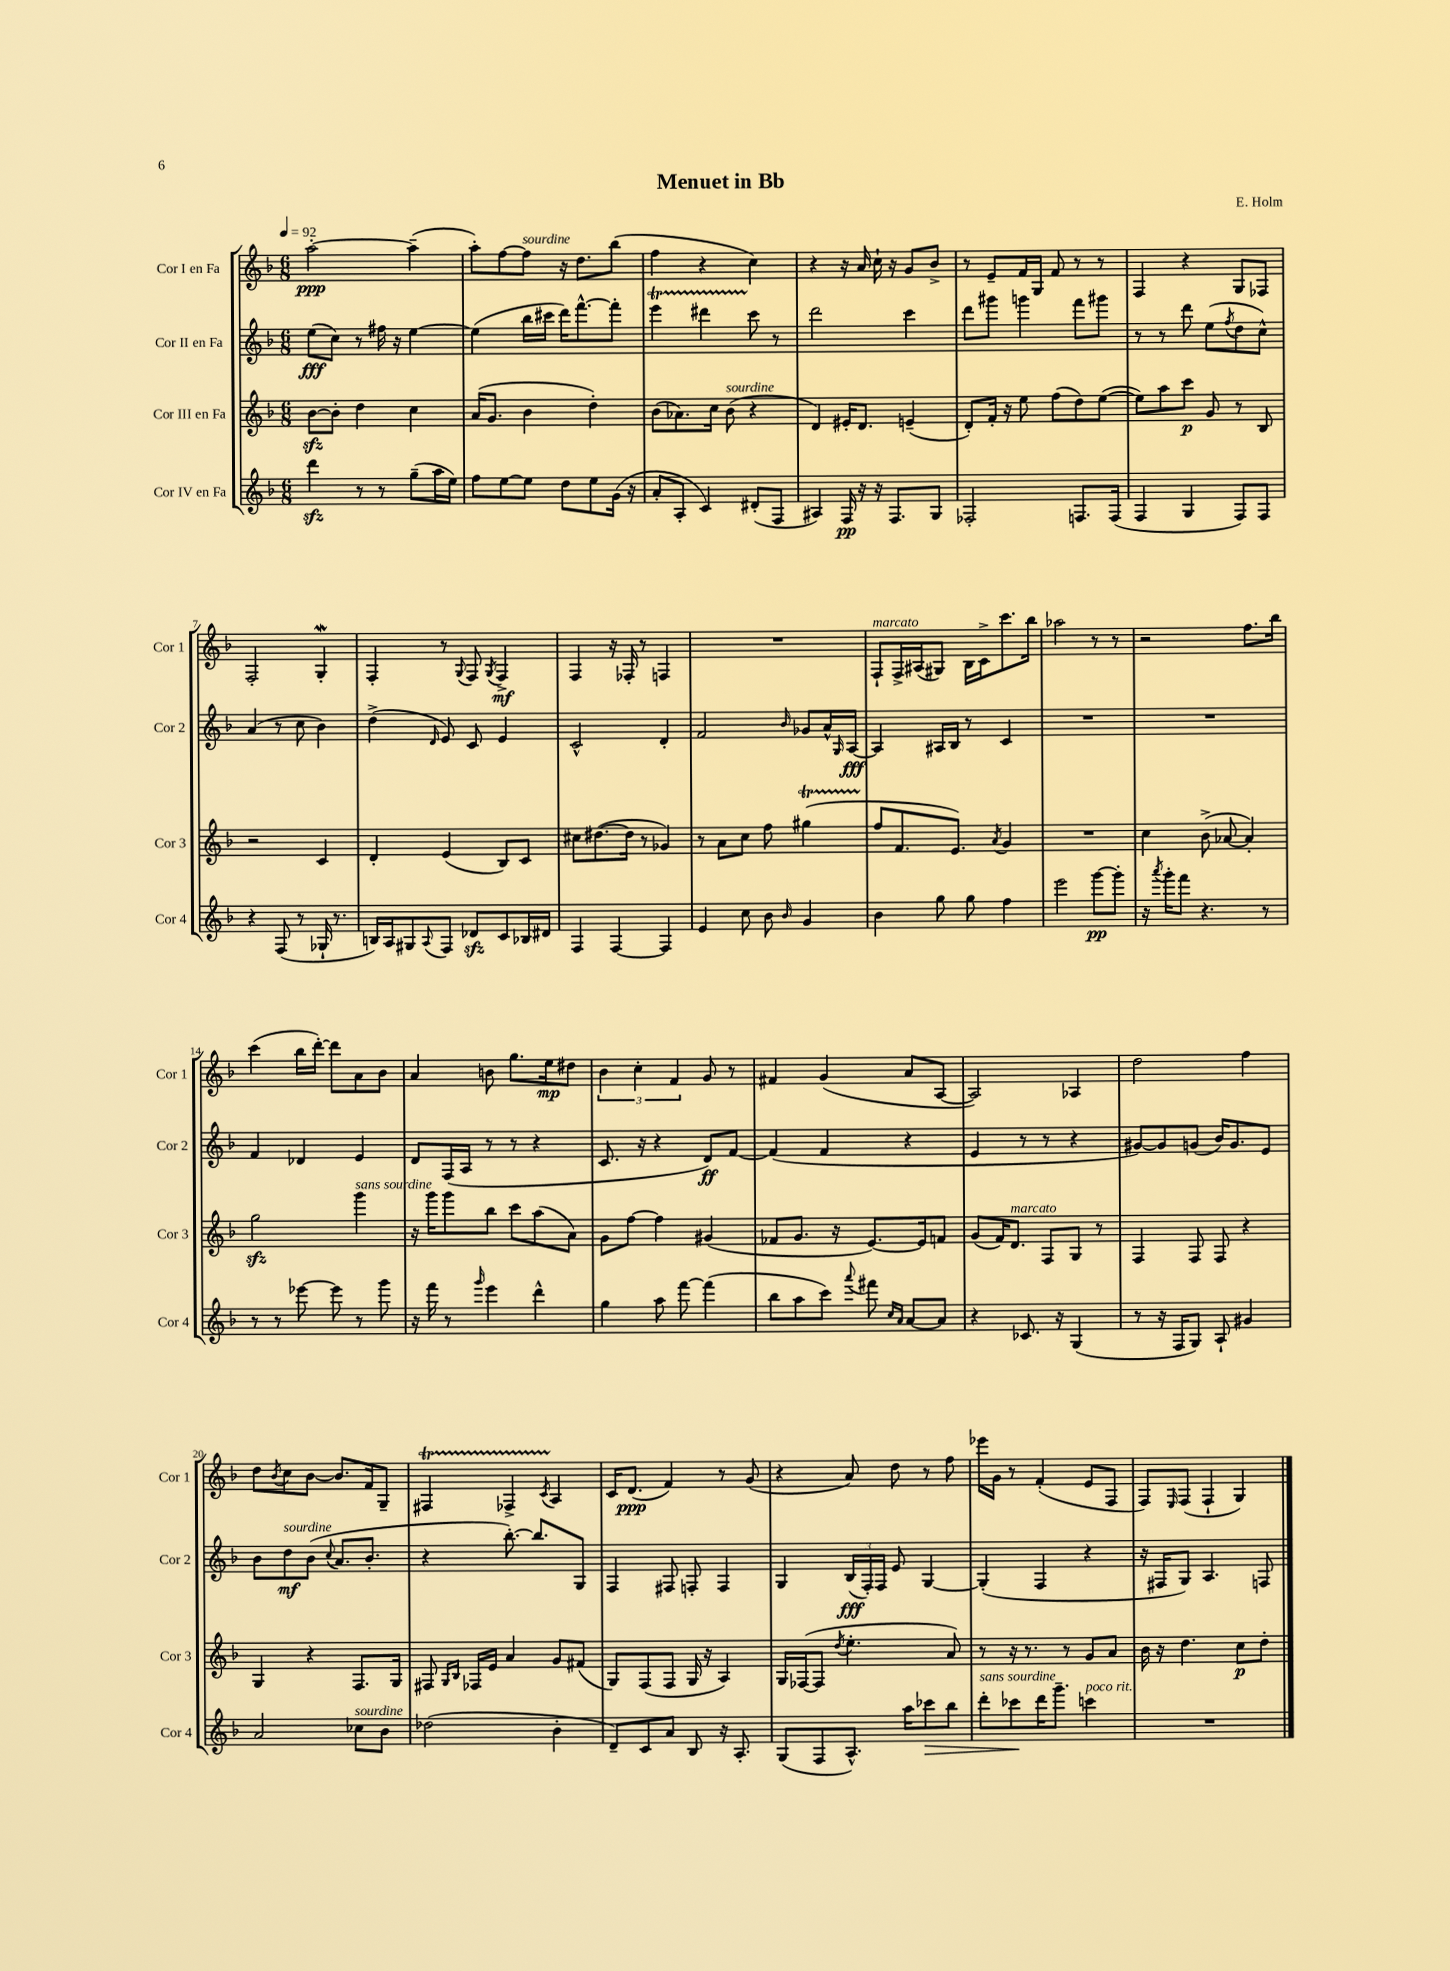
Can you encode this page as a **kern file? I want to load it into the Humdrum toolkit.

**kern	**kern	**kern	**kern
*staff4	*staff3	*staff2	*staff1
*clefG2	*clefG2	*clefG2	*clefG2
*k[b-]	*k[b-]	*k[b-]	*k[b-]
*M6/8	*M6/8	*M6/8	*M6/8
*MM92	*MM92	*MM92	*MM92
4ddd	[8b-	(8ee	[2aa'
.	8b-']	8cc)	.
8r	4dd	8r	.
8r	.	16ff#	.
.	.	16r	.
(8gg~	4cc	[4ee	(4aa~]
16aa	.	.	.
16ee)	.	.	.
=	=	=	=
8ff	(16a	(4ee]	8aa')
.	8.g	.	.
[8ee	.	.	[8ff
8ee]	4b-	16bb-	8ff]
.	.	16ccc#	.
8dd	.	16ddd)	16r
.	.	[8.fff^^	8.dd
8ee	4dd')	.	.
(16g	.	8fff']	(8bb-
16r	.	.	.
=	=	=	=
8a'	(8b-	4eee	4ff
8A'	8.a-)	.	.
4c)	.	4ddd#	4r
.	16cc	.	.
.	(8b-	.	.
(8d#'	4r	8ccc	4cc)
8F	.	8r	.
=	=	=	=
4A#)	4d)	2ddd	4r
16F	16e#'	.	16r
16r	8.d	.	16a
16r	.	.	16cc`
8.F	.	.	16r
.	(4e~	4ccc	8g
8G	.	.	8b-^
=	=	=	=
2F-'	8d')	8ddd	8r
.	16f'	8ggg#	8e~
.	16r	.	.
.	8ee	4ggg	16f
.	.	.	16G
.	(8ff	.	8f
8.F	8dd)	8fff	8r
.	([8ee	8ggg#	8r
(16F	.	.	.
=	=	=	=
4F	8ee])	8r	4F
.	8aa	8r	.
4G	8ccc	8ddd	4r
.	8g	(8ee	.
.	.	8qff	.
8F)	8r	8dd	8G
8F	8B-	8cc^^)	8F-
=	=	=	=
4r	2r	(4a	2F'
(8F	.	8r	.
8r	.	8cc	.
16G-`	4c	4b-)	4G'
8.r	.	.	.
=	=	=	=
16B)	4d'	(4dd^	4F'
16A	.	.	.
8G#	.	.	.
8qqA	.	16qqd	.
8F	(4e	8e)	8r
.	.	.	8qqG
8d-	.	8c	8F
.	.	.	8qG
8c	8B-)	4e	4F^
16B-	8c	.	.
16d#	.	.	.
=	=	=	=
4F	8cc#	2c^^	4F
.	([8.dd#	.	.
[4F	.	.	16r
.	16dd#]	.	16F-'
.	8r	.	8r
4F]	4g-)	4d'	4F
=	=	=	=
4e	8r	2f	2.r
.	8a	.	.
8cc	8cc	.	.
8b-	8ff	.	.
16qqb-	.	16qqb-	.
4g	(4gg#	8g-	.
.	.	16a^^	.
.	.	16qqG	.
.	.	[16A	.
=	=	=	=
4b-	8ff	4A]	8F`
.	8.f	.	16F^
.	.	.	(16A#
8gg	.	16A#	8G#)
.	8.e)	16B-	.
8gg	.	8r	16B-
.	.	.	16c^
.	8qa	.	.
4ff	4g	4c	8.ccc
.	.	.	16bb-
=	=	=	=
2eee	2.r	2.r	2aa-
[8ggg	.	.	8r
8ggg']	.	.	8r
=	=	=	=
16r	4cc	2.r	2r
8qaaa	.	.	.
16ggg'	.	.	.
8fff	.	.	.
4.r	(8b-^	.	.
.	[8a-	.	.
.	4a-'])	.	8.ff
8r	.	.	.
.	.	.	16bb-
=	=	=	=
8r	2gg	4f	(4ccc
8r	.	.	.
[8eee-	.	4d-	16bb-
.	.	.	[16ddd')
8eee-]	.	.	8ddd]
8r	4ggg	4e	8a
8ggg	.	.	8b-
=	=	=	=
16r	16r	8d	4a
16fff	16ggg	.	.
8r	8ggg	(16F	.
.	.	16A	.
16qqggg	.	.	.
4eee	8bb-	8r	8b
.	8ccc	8r	8.gg
4ddd^^	(8aa	4r	.
.	.	.	16ee
.	8a)	.	8dd#
=	=	=	=
4gg	8g	8.c	6b-
.	[8ff	.	.
.	.	.	6cc'
.	.	16r	.
8aa	4ff]	4r	.
.	.	.	6f
[8fff	.	.	.
(4fff]	(4g#	8d)	8g
.	.	[8f	8r
=	=	=	=
8bb-	8f-	(4f]	4f#
8aa	8.g	.	.
8ccc)	.	4f	(4g
.	16r	.	.
8qqaaa	.	.	.
8fff#	[8.e)	.	.
16qqcc	.	.	.
16qqa	.	.	.
[8a	.	4r	8a
.	16e]	.	.
8a]	8f	.	[8A
=	=	=	=
4r	(8g	4e	2A])
.	16f)	.	.
.	8.d	.	.
8.c-	.	8r	.
.	8F	8r	.
16r	.	.	.
(4G	8G	4r	4A-
.	8r	.	.
=	=	=	=
8r	4F	[8g#)	2dd
16r	.	8g#]	.
16F	.	.	.
8G)	8F	(8g	.
8A`	8F	16b-)	.
.	.	8.g	.
4g#	4r	.	4ff
.	.	8e	.
=	=	=	=
2a	4G	8b-	8dd
.	.	.	8qb-
.	.	8dd	8cc
.	4r	(8b-	[8b-
.	.	8qqcc	.
.	.	8.a	8.b-]
8cc-	8.F	.	.
.	.	8.b-'	16f
8b-	.	.	8G~
.	16G	.	.
=	=	=	=
(2dd-	8F#	4r	4F#
.	16qqG	.	.
.	16qqB-	.	.
.	16F-	.	.
.	16e	.	.
.	4a	[8.bb-')	4F-^
.	.	8.bb-]	.
.	.	.	8qc
4b-'	8g	.	4A
.	(8f#	8G	.
=	=	=	=
8d~)	8G)	4F	16c
.	.	.	(8.d
8c	(8F	.	.
8a	8F	8F#	4f)
8B-	16G	8F'	.
.	16r	.	.
16r	4A)	4F	8r
8.A'	.	.	.
.	.	.	(8g
=	=	=	=
(8G	16G	4G	4r
.	([16F-	.	.
8F	8F-]	.	.
.	8qdd	.	.
8.A^^)	4.ee'	(24B-	8a)
.	.	24F')	.
.	.	24F	.
.	.	8e	8dd
16aa	.	.	.
8ccc-	.	[4G	8r
8bb-	8a)	.	8ff
=	=	=	=
8ddd'	8r	(4G']	16eee-
.	.	.	16g
8ccc-	16r	.	8r
.	8.r	.	.
16ddd	.	4F	(4f'
8.ggg~	.	.	.
.	8r	.	.
4ccc	8g	4r	8e
.	8a	.	8F
=	=	=	=
2.r	16b-	16r	8F)
.	16r	16F#	.
.	.	.	16qqE
.	4.dd	8G)	(8F
.	.	4.A	4F`
.	8cc	.	4G)
.	8dd'	8F	.
==	==	==	==
*-	*-	*-	*-
